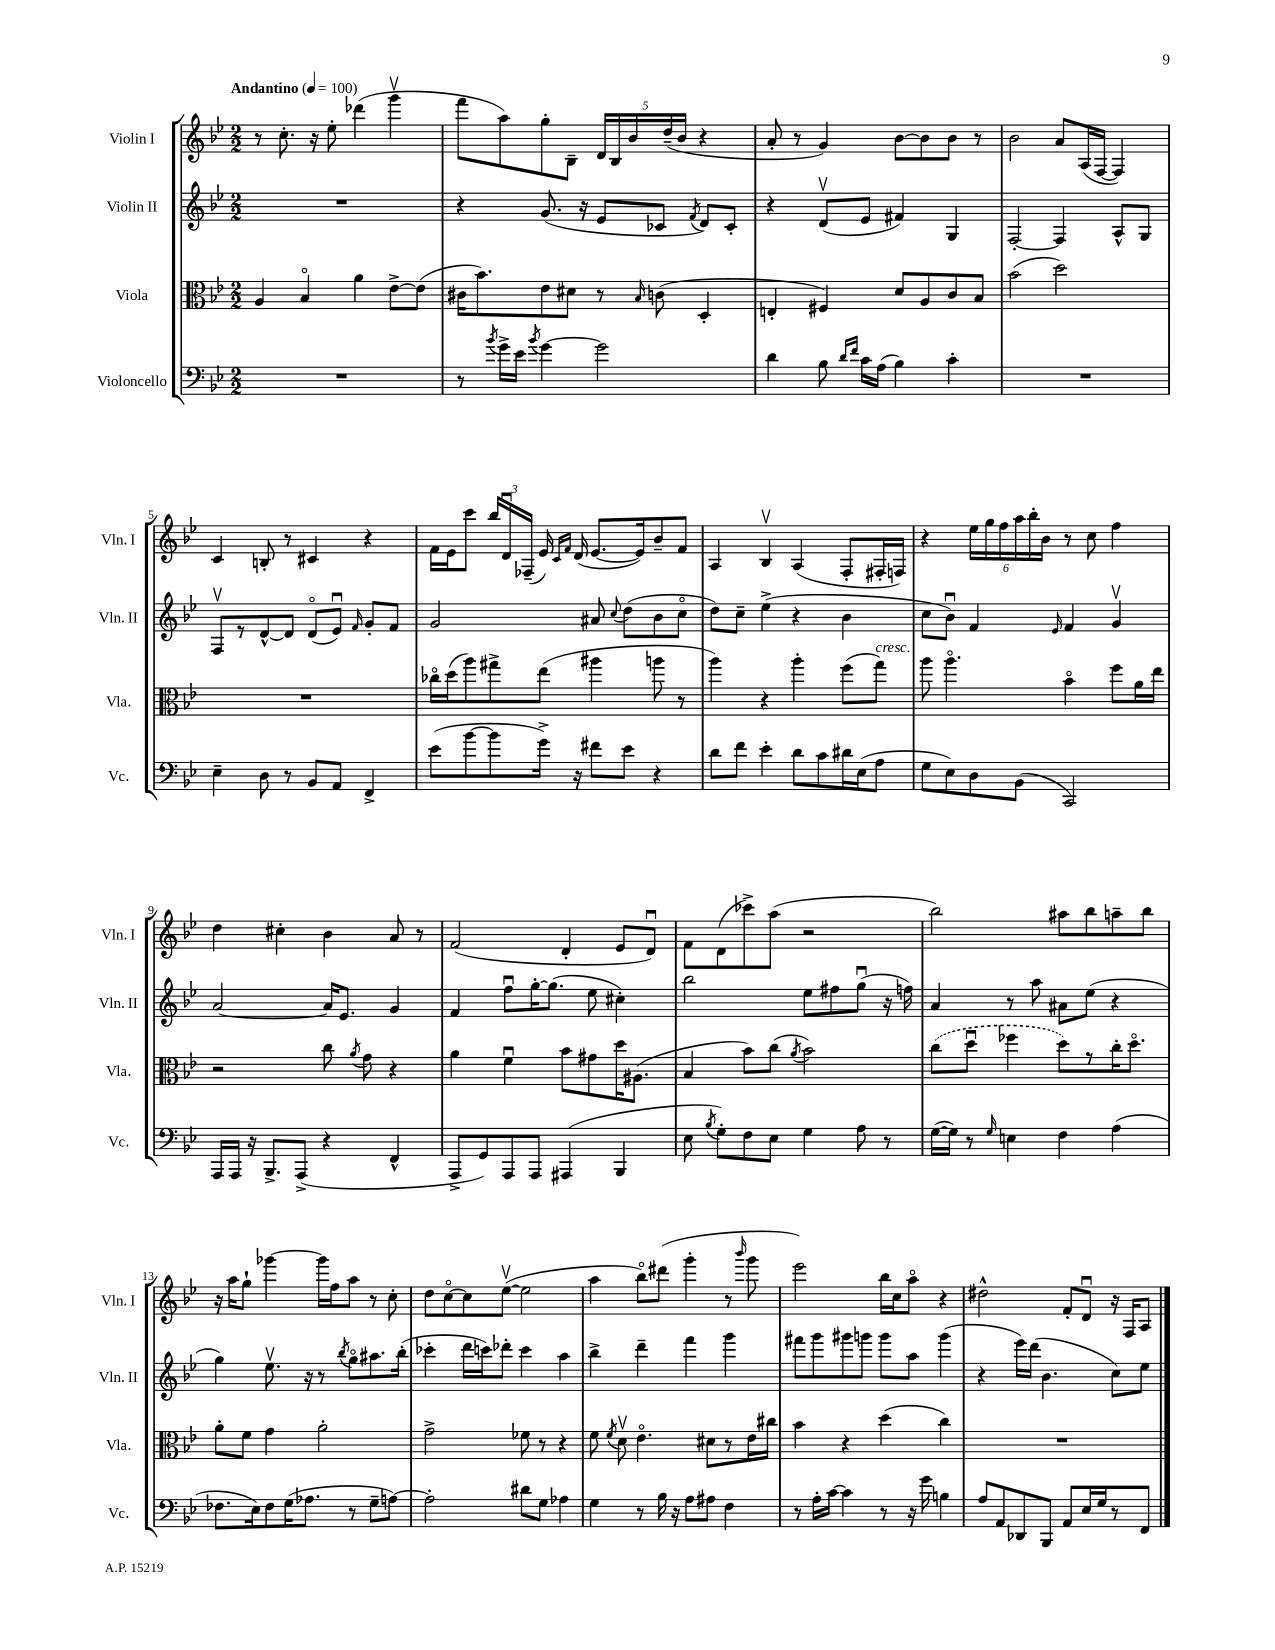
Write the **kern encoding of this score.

**kern	**kern	**kern	**kern
*part4	*part3	*part2	*part1
*staff4	*staff3	*staff2	*staff1
*I"Violoncello	*I"Viola	*I"Violin II	*I"Violin I
*I'Vc.	*I'Vla.	*I'Vln. II	*I'Vln. I
*clefF4	*clefC3	*clefG2	*clefG2
*k[b-e-]	*k[b-e-]	*k[b-e-]	*k[b-e-]
*M2/2	*M2/2	*M2/2	*M2/2
*MM100	*MM100	*MM100	*MM100
=1	=1	=1	=1
!	!	!	!LO:TX:a:B:t=Andantino
1r	4A/	1r	8r
.	.	.	8.cc'\
.	4B-/	.	.
.	.	.	16r
.	.	.	8ee-'\
.	4a\	.	(4ddd-X\
.	[8e-^\L	.	4gggv\
.	(8e-\J]	.	.
=2	=2	=2	=2
8r	16c#X\KL	4r	8fff\L
.	8.b-\)	.	.
8qb-/	.	.	.
16g^\LL	.	.	8aa\)
16e-\JJ	.	.	.
8qb-/	.	.	.
[4g\	8e-\	(8.g/	8gg'\
.	8d#X\J	.	8B-~\J
.	.	16r	.
2g\]	8r	8e-/L	20d/LL
.	.	.	20B-/
.	.	.	20b-/
.	16qqB-/	.	.
.	(8cn\	8c-X/J	.
.	.	.	(20dd~/
.	.	.	20b-/JJ
.	.	8qf/	.
.	4D'/	8d/L)	4r
.	.	8c-'/J	.
=3	=3	=3	=3
4d\	4En'/	4r	8a'/
.	.	.	8r
8B-\	4F#X/)	(8dv/L	4g/)
16qqd/LL	.	.	.
16qqf/JJ	.	.	.
16c\LL	.	8e-/J	.
(16A\JJ	.	.	.
4B-\)	8d/L	4f#X/)	[8b-\L
.	8A/	.	8b-\]
4c'\	8c/	4G/	8b-\J
.	8B-/J	.	8r
=4	=4	=4	=4
1r	(2b-\	[2F'/	2b-\
.	2dd\)	4F/]	8a/L
.	.	.	(16A/L
.	.	.	[16F/JJ
.	.	8A^^/L	4F/])
.	.	8G/J	.
!!LO:LB:g=z
=5	=5	=5	=5
4E-~\	1r	8Fv/L	4c/
.	.	8r	.
8D\	.	[8d^^/	8Bn'/
8r	.	8d/J]	8r
8BB-/L	.	(8d/L	4c#X/
8AA/J	.	8e-u/J)	.
.	.	16qqf/	.
4FF^/	.	8g'/L	4r
.	.	8f/J	.
=6	=6	=6	=6
(8e-\L	16cc-X\LL	2g/	16f\LL
.	(16dd\J	.	16e-\J
[8b-\	8aa\)	.	8ccc\J
8b-\]	8gg#X^\	.	24bb-/LL
.	.	.	24du/
.	.	.	(24F-X~/JJ
16g^\Jk)	(8ee-\J	.	16e-/)
.	.	.	16qqc/LL
.	.	.	16qqf/JJ
16r	.	.	(16d/
8f#X\L	4aa#X\	8a#X/	[8.e-/L
.	.	8qqcc/	.
8e-\J	.	(8dd\L	.
.	.	.	16e-/k])
4r	8aan\	8b-\	8b-~/
.	8r	8cc\J	8f/J
=7	=7	=7	=7
8d\L	4aa\)	8dd\L)	4A/
8f\J	.	8cc~\J	.
4e-'\	4r	(4ee-^\	4B-v/
8d\L	4aa'\	4r	(4A/
8c\	.	.	.
16d#X\L	(8ff\L	4b-\	8F'/L
(16E-\J	.	.	.
!	!LO:TX:a:i:t=cresc.	!	!
8A\J	8gg\J)	.	16F#X'/L
.	.	.	16Fn/JJ)
=8	=8	=8	=8
8G\L	8aa\	8cc\L	4r
8E-\)	4.aa\	8b-u\J)	.
8D\	.	4f/	24ee-\LL
.	.	.	24gg\
.	.	.	24ff\
(8BB-\J	.	.	24aa\
.	.	.	24bb-'\
.	.	.	24b-\JJ
.	.	16qqe-/	.
2CC/)	4b-\	4f/	8r
.	.	.	8cc\
.	8ff\L	4gv/	4ff\
.	16a\L	.	.
.	16ee-\JJ	.	.
!!LO:LB:g=z
=9	=9	=9	=9
16AAA/LL	2r	[2a/	4dd\
16AAA/JJ	.	.	.
16r	.	.	.
8.BBB-^/L	.	.	.
.	.	.	4cc#X'\
(8AAA^/J	.	.	.
4r	8cc\	16a/KL]	4b-\
.	.	8.e-/J	.
.	8qa/	.	.
.	8g\	.	.
4FF^^/	4r	4g/	8a/
.	.	.	8r
=10	=10	=10	=10
8AAA^/L	4a\	4f/	(2f/
8GG/)	.	.	.
8AAA/	4fu\	8ffu\L	.
8AAA/J	.	[16gg'\K	.
.	.	(8.gg\J]	.
(4AAA#X/	8b-\L	.	4d'/
.	8g#X\	8ee-\	.
4BBB-/	16dd\K	4cc#X'\)	8e-/L
.	(8.A#X\J	.	.
.	.	.	8du/J)
=11	=11	=11	=11
8E-\	4B-/	2bb-\	8f\L
8qB-/	.	.	.
8G'\L)	.	.	(8d\
8F\	8b-\L)	.	8ccc-X^\)
8E-\J	(8cc\J	.	(8aa\J
.	8qa/	.	.
4G\	2b-\)	8ee-\L	2r
.	.	8ff#X\	.
8A\	.	(8ggu\J	.
8r	.	16r	.
.	.	16ffn\)	.
=12	=12	=12	=12
([16G\LL	(8cc\L	4a/	2bb-\)
16G\JJ])	.	.	.
8r	8ddu\J	.	.
16qqG/	.	.	.
4En\	4ff-X\	8r	.
.	.	8aa\	.
4F\	8dd\L)	8a#X\L	8aa#X\L
.	8r	(8ee-\J	8bb-\
(4A\	16cc'\K	4r	8aan~\
.	8.dd\J	.	.
.	.	.	8bb-\J
!!LO:LB:g=z
=13	=13	=13	=13
8.F-X\L	8a'\L	4gg\)	16r
.	.	.	16aa\KL
.	8f\J	.	8gg`\J
16E-\k)	.	.	.
8F-\	4g\	8.ee-v\	[4ggg-X\
(16G\K	.	.	.
8.A-X\J	.	16r	.
.	2a'\	8r	16ggg-\LL]
.	.	.	16ff\J
.	.	8qbb-/	.
8r	.	8gg\L	8aa\J
8G~\L	.	8.aa#X\	8r
[8An\J)	.	.	8cc'\
.	.	(16bb-'\Jk	.
=14	=14	=14	=14
2A'\]	2g^\	4ccc-X'\	8dd\L
.	.	.	[8cc\
.	.	16ddd\LL	8cc\]
.	.	16cccn\J)	.
.	.	8ddd-X'\J	([8ee-v\J
8d#X\L	8f-X\	4ccc\	2ee-\]
8G\J	8r	.	.
4A-X\	4r	4aa\	.
=15	=15	=15	=15
4G\	8f\	4bb-^\	4aa\
.	8qf/	.	.
.	8dv\	.	.
8r	4.e-\	4ddd~\	8bb-\L)
16B-\	.	.	(8ddd#X\J
16r	.	.	.
8A\L	.	4fff\	4ggg'\
8A#X\J	8d#X\L	.	.
4F\	8r	4ggg\	8r
.	.	.	16qqbbb-/
.	16e-\L	.	8ggg\
.	16cc#X\JJ	.	.
=16	=16	=16	=16
8r	4b-\	8fff#X\L	2eee-\)
16A'\LL	.	8ggg\	.
[16c\JJ	.	.	.
4c\]	4r	8ggg#X\	.
.	.	8gggn\J	.
8r	(4dd\	8ggg\L	16bb-\LL
.	.	.	16cc\J
16r	.	8aa\J	8aa\J
16g\	.	.	.
4Bn\	4cc\)	(4ggg\	4r
=17	=17	=17	=17
8A/L	1r	4r	2dd#X^^\
8AA/	.	.	.
8DD-X/	.	16eee-\LL)	.
.	.	(16ddd\JJ	.
8BBB-/J	.	4.b-\	.
8AA/L	.	.	8f'/L
16E-/L	.	.	8du/J
16G/J	.	.	.
8r	.	8cc\L)	16r
.	.	.	16F/KL
8FF/J	.	8ee-\J	8A/J
==	==	==	==
*-	*-	*-	*-
